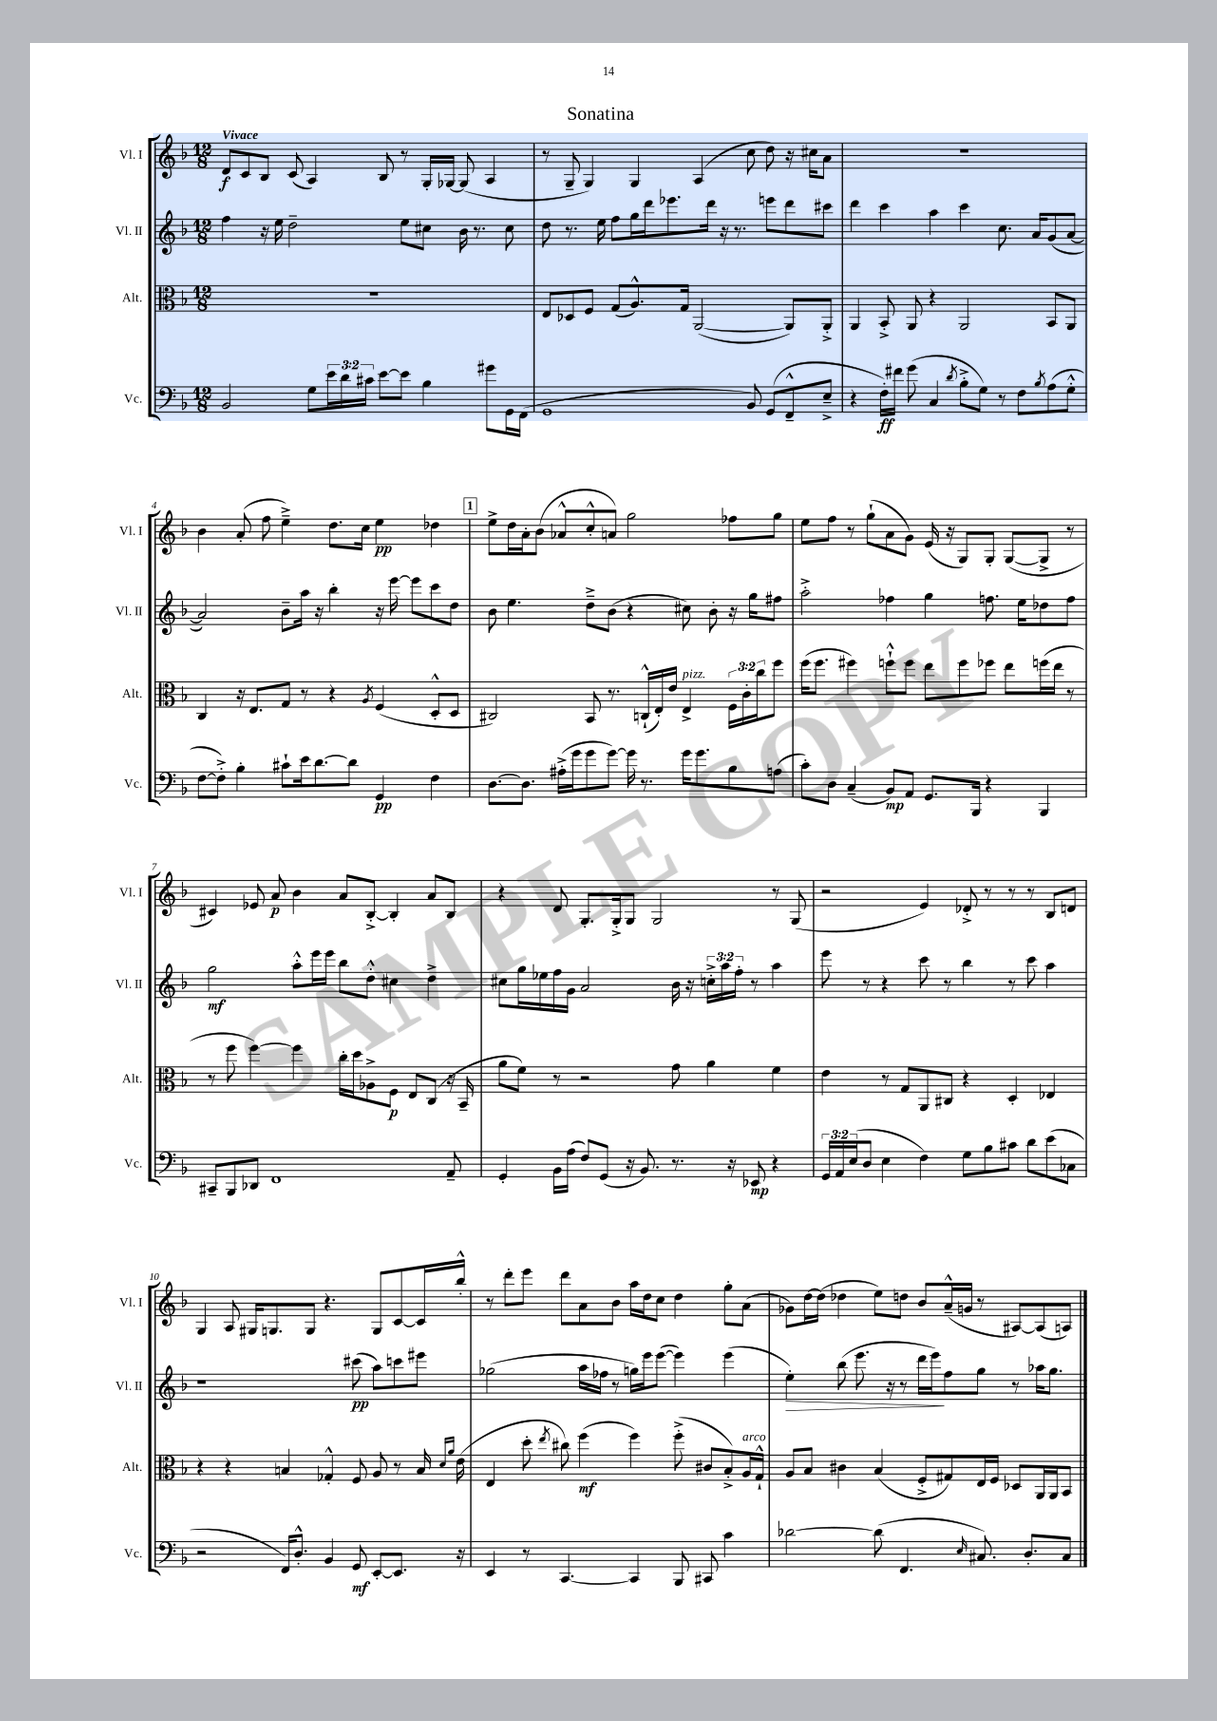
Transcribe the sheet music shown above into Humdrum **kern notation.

**kern	**kern	**kern	**kern
*staff4	*staff3	*staff2	*staff1
*clefF4	*clefC3	*clefG2	*clefG2
*k[b-]	*k[b-]	*k[b-]	*k[b-]
*M12/8	*M12/8	*M12/8	*M12/8
2BB-	1.r	4ff	8d
.	.	.	8c
.	.	16r	8B-
.	.	16ee	.
.	.	2dd~	(8c
8G	.	.	4A)
24e	.	.	.
24d	.	.	.
24c#	.	.	.
[8e	.	.	8B-
8e]	.	8ee	8r
4B-	.	8cc#	16G'
.	.	.	[16G-
.	.	16b-	(8G-]
.	.	8.r	.
8g#	.	.	4A
16GG	.	8cc#	.
(16FF	.	.	.
=	=	=	=
1GG	8E	8dd	8r
.	8D-	8.r	8G~
.	8F	.	4G)
.	.	16ee	.
.	(8G	8ff	.
.	8.A^^)	16gg	4G
.	.	16ddd	.
.	.	8.eee-	.
.	16G	.	.
.	([2AA	.	(4A
.	.	16ddd	.
.	.	16r	.
.	.	8.r	.
8BB-)	.	.	8cc
(8GG	.	8eee	8dd)
8FF~^^	8AA])	8ddd	16r
.	.	.	16cc#
8E~^	8AA'^	8ccc#	8a
=	=	=	=
4r	4AA	4ddd	1.r
16F')	8BB-'^	4ccc	.
16f#	.	.	.
(8g	8AA	.	.
4C	4r	4aa	.
8qd	.	.	.
8B-'^	2AA	4ccc	.
8G)	.	.	.
8r	.	8.cc	.
8F	.	.	.
.	.	16a	.
8qB-	.	.	.
(8A	8BB-	(8g	.
8G'^^	8AA	[8a	.
=	=	=	=
[8F	4C	2a])	4b-
8F'^])	.	.	.
4B-'	16r	.	(8a'
.	8.E	.	.
.	.	.	8ff
8c#`	8G	8b-~	4ee~^)
16e	8r	16aa	.
[8.d	.	16r	.
.	4r	4bb-'	8.dd
8d]	.	.	.
.	.	.	16cc
.	8qA	.	.
4GG	(4F	16r	4ee
.	.	[16eee	.
.	.	8eee]	.
4F	8D'^^	8ccc	4dd-
.	8D	8dd	.
=	=	=	=
[8.D	2C#)	8b-	8ee^
.	.	4.ee	16dd
8.D]	.	.	16a'
.	.	.	(8b-
(16A#'^	.	.	8a-^^
16g	.	.	.
8g	8BB-	8dd~^	8cc'^^
[8g)	8.r	(8b-	8a)
16g]	.	4r	2gg
8.r	(16C`^^	.	.
.	16E')	.	.
.	16e	.	.
16g	4E^	8cc#)	.
8.g	.	.	.
.	.	8b-'	.
8B-	24F	16r	8ff-
.	24c'	.	.
.	.	16gg	.
.	24cc	.	.
(8A	8ff	8ff#	8gg
=	=	=	=
8c')	(16ff	2aa'^	8ee
.	8.ff	.	.
8D	.	.	8ff
(4C~	4ff#)	.	8r
.	.	.	(8gg`
8BB-)	8ff`^^	4ff-	8a
8AA	8ff	.	8g)
8.GG	8ee	4gg	(16e
.	.	.	16r
.	8ff	.	8G)
16BBB-	.	.	.
4r	8ff-	8.ff	8G'
.	8ee	.	([8G
.	.	16ee	.
4BBB-	(16ff	8dd-	8G^]
.	16ee	.	.
.	8r	8ff	8r
=	=	=	=
8CC#~	8r	2gg	4c#)
8BBB-	8ff	.	.
8DD-	[4ff)	.	8e-
1FF	.	.	8a
.	4ff]	8aa'^^	4b-
.	.	16eee	.
.	.	16eee	.
.	16cc'	8bb-	8a
.	16dd	.	.
.	8A-^	8dd'^^	[8B-'^
.	8F	4cc#	4B-']
.	8E	.	.
.	(8C	4dd^	8a
8AA~	16r	.	8B-
.	16BB-~	.	.
=	=	=	=
4GG'	8a	8cc#	4r
.	8f)	16gg	.
.	.	16ee-	.
16BB-	8r	16ff	8d
(16A	.	16g	.
8F)	2r	2a	8.G'
(8GG	.	.	.
.	.	.	16G'^
16r	.	.	8G
8.BB-)	.	.	.
.	.	.	2G
8.r	8g	16b-	.
.	.	16r	.
.	4a	24cc'^	.
.	.	24aa	.
16r	.	.	.
.	.	24ff'	.
8EE-	.	8r	.
4r	4f	4aa	8r
.	.	.	(8G
=	=	=	=
24GG	4e	8eee	2r
24AA	.	.	.
(24E	.	.	.
8D	.	8r	.
4E	8r	4r	.
.	8G	.	.
4F)	8AA	8ccc	4e)
.	8C#	8r	.
8G	4r	4bb-	8d-'^
8B-	.	.	8r
8c#	4D'	8r	8r
8d	.	8ccc	8r
(8e	4E-	4aa	8B-
8C-	.	.	8d
=	=	=	=
2r	4r	1r	4G
.	4r	.	8A
.	.	.	16G#
.	.	.	8.G
16FF)	4B	.	.
8.D'^^	.	.	.
.	.	.	8G
4BB-	4G-'^^	.	4.r
8GG	8F	(8ccc#	.
[8EE'	8A	8aa)	8G
8.EE]	8r	8ccc	[8c
.	16B	8eee#	16c]
.	16qqd	.	.
.	16qqa	.	.
16r	(16e	.	16bb-'^^
=	=	=	=
4EE	4E	(2gg-	8r
.	.	.	8ddd'
8r	8dd'	.	8eee
.	8qee	.	.
[4.CC	8cc#)	.	8ddd
.	(4ff	16aa	8a
.	.	16ff-	.
.	.	8r	8b-
4CC]	4ff)	16gg)	16aa
.	.	16eee	16dd
.	.	([8eee	8cc
8BBB-	(8ff'^	4eee])	4dd
8CC#	8c#	.	.
4c	8B-'^)	(4eee	8gg'
.	16A	.	(8a
.	16G`^^	.	.
=	=	=	=
[2d-	8A	4ee')	8g-)
.	8B-	.	[16dd
.	.	.	(16dd]
.	4c#	(8bb-	4dd-
.	.	8.eee	.
(8d-]	(4B-	.	8ee)
.	.	16r	.
4.FF	.	8r	8dd
.	8F'^	16ddd	8b-
.	.	16eee)	.
.	8G#)	8ff	(16a~^^
.	.	.	16g
16qqE	.	.	.
8.C#)	16E	8gg	8r
.	16F	.	.
.	8D-	8r	[8A#)
8.D'	.	.	.
.	16AA	16aa-	(8A#]
.	16AA	8.gg	.
8C#	8BB-	.	8A)
==	==	==	==
*-	*-	*-	*-
